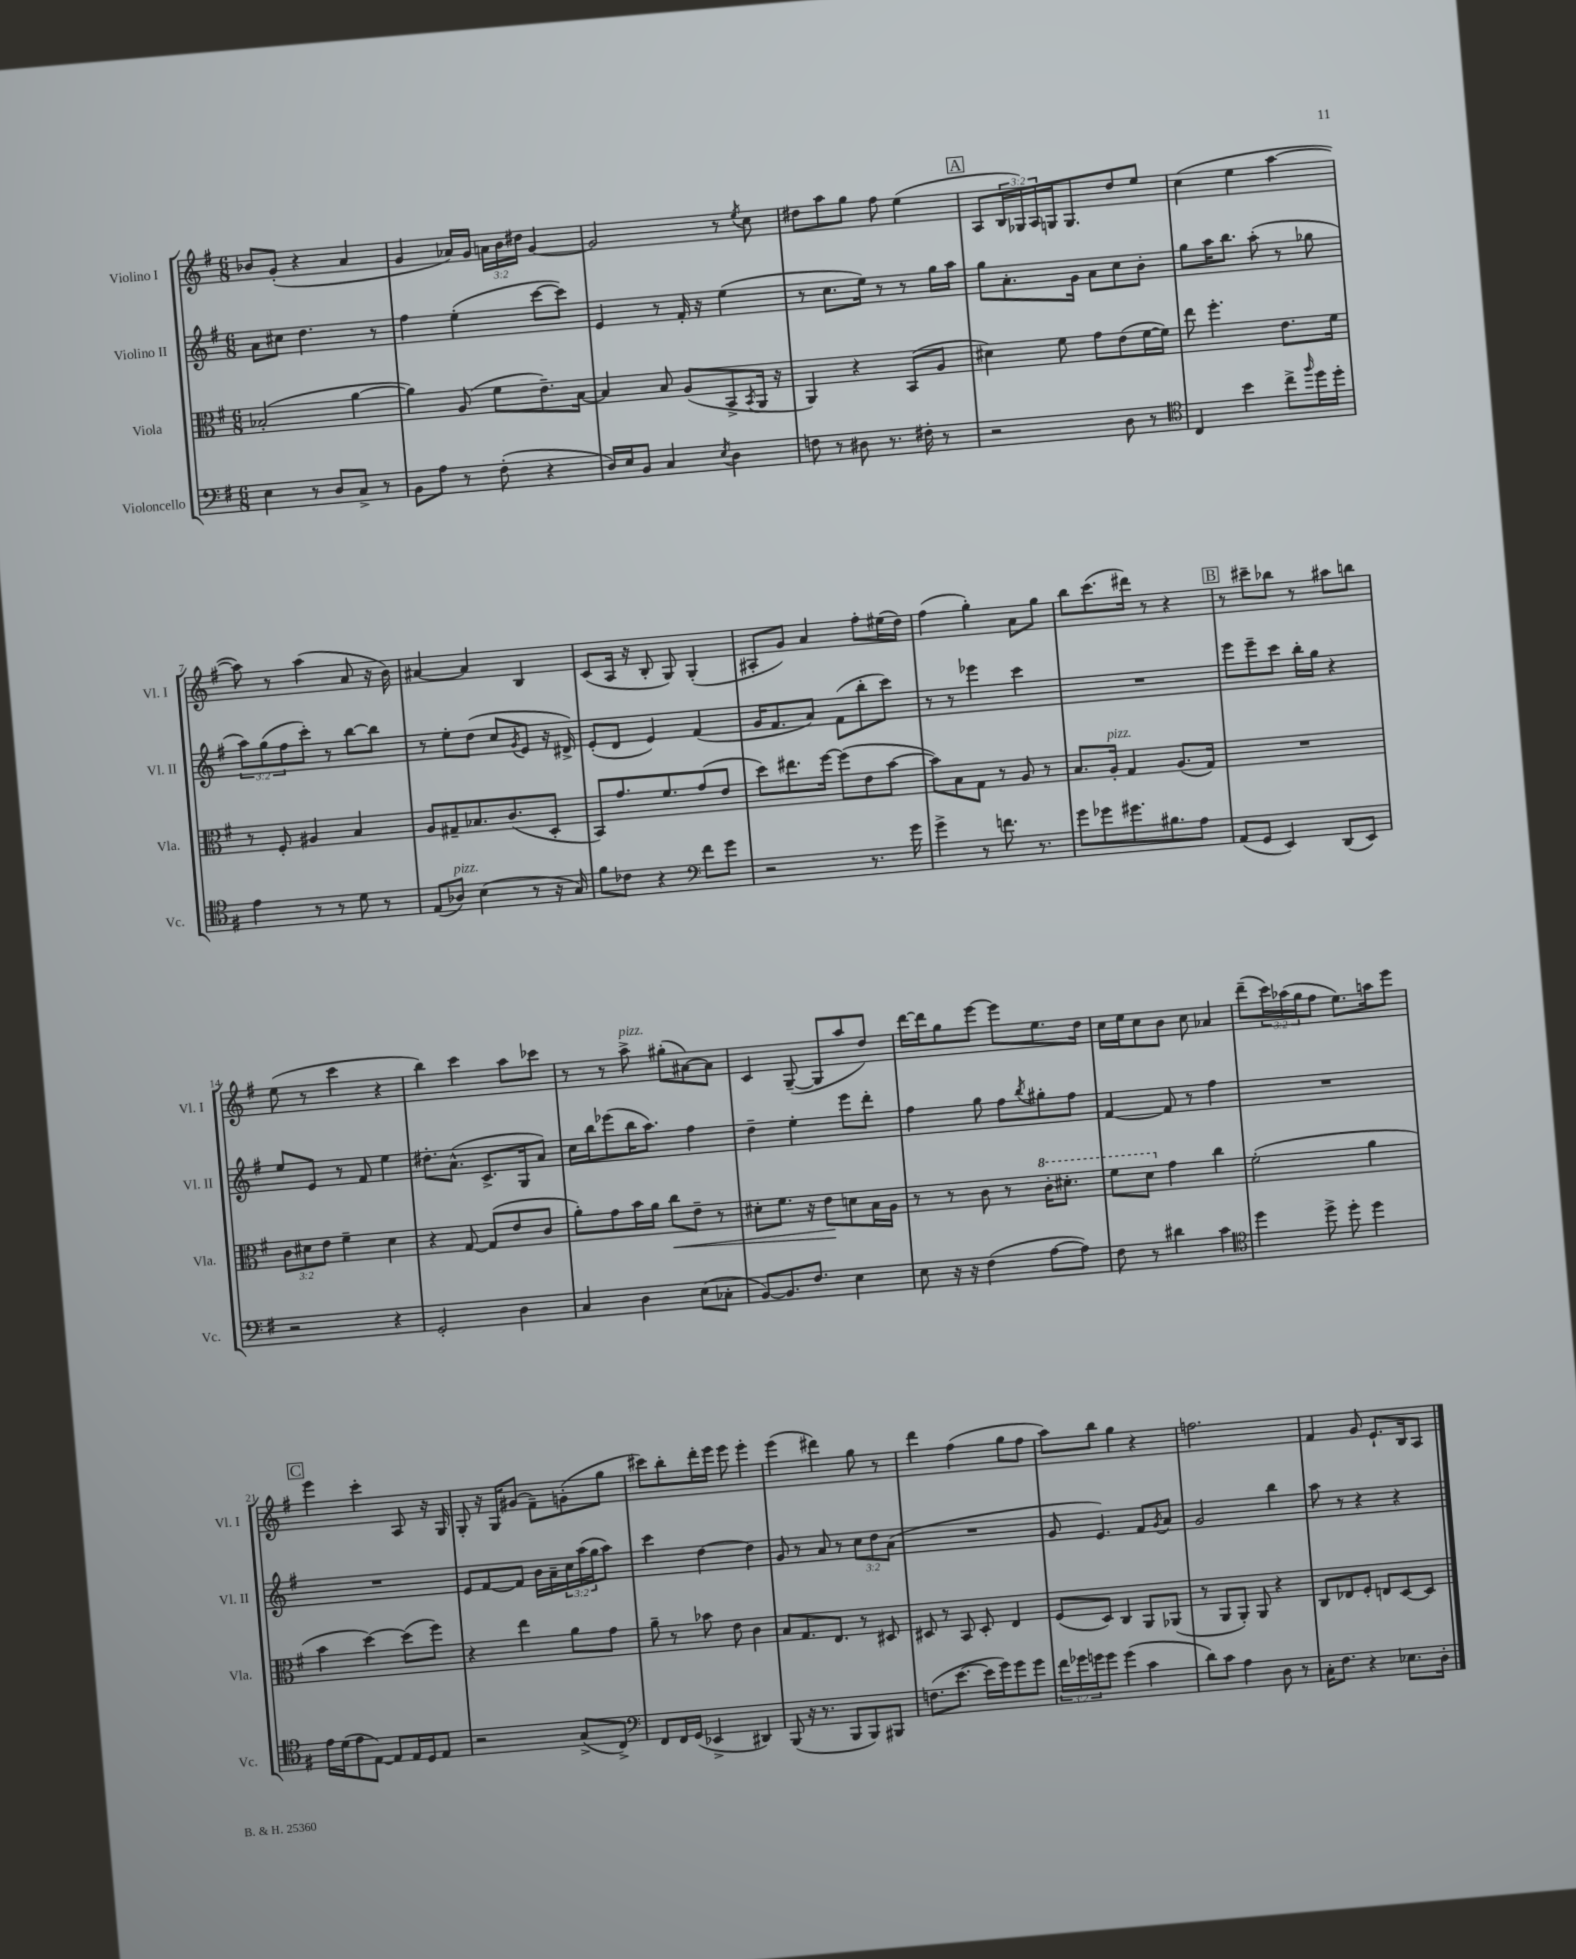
<<
\new StaffGroup <<
\new Staff = "s0" \with { instrumentName = "Violino I" shortInstrumentName = "Vl. I" } {
    \clef treble \key g \major \numericTimeSignature \time 6/8 \override Staff.TupletNumber.text = #tuplet-number::calc-fraction-text
    bes'8 g'8-.( r4 a'4 |
    g'4 aes'16) g'16 \tuplet 3/2 { a'16 b'16 dis''16 } g'4~ |
    g'2 r8 \acciaccatura { e''8 } c''8 |
    dis''8 a''8 g''8 fis''8 e''4( |
    \mark \markup { \box "A" } a8 \tuplet 3/2 { b16 ges16) a16 } g16 g8. d''8 e''8 |
    c''4( e''4 a''4~ |
    a''8) r8 a''4( a'8 r16 b'16) |
    ais'4~ ais'4 b4 |
    c'8( a16 r16 b8-. g8) g4-.( |
    ais8-. g'8) a'4 fis''8-. eis''16( d''16) |
    fis''4( g''4-.) a'8 g''8 |
    b''8 c'''8.( dis'''16) r8 r4 |
    \mark \markup { \box "B" } r8 cis'''8-- bes''8 r8 ais''8 b''8 |
    e''8( r8 c'''4 r4 |
    b''4) c'''4 a''8 ces'''8 |
    r8 r8 a''8->^\markup { \italic "pizz." } gis''8-.( ais'8~) ais'8 |
    c'4 g8~--( g8 a''8 d''8) |
    d'''16~ d'''16 g''8 e'''8~ e'''8 e''8. d''16 |
    c''16 e''16 c''8 b'8 c''8 aes'4 |
    d'''8--( \tuplet 3/2 { c'''16) aes''16( g''16 } fis''8 e''8.) a''16 e'''8 |
    \mark \markup { \box "C" } e'''4 c'''4-. a8 r16 g16 |
    g8-. r16 g16 gis'8( fis'8--) g'8-.( g''8 |
    cis'''8) b''8-. d'''16-. e'''16 e'''8 e'''4-. |
    e'''4( dis'''4) g''8 r8 |
    d'''4 fis''4( g''8 fis''8 |
    a''8) b''8 g''4 r4 |
    f''2. |
    fis'4 g'8 e'8.-! b16 a8 \bar "|." |
}
\new Staff = "s1" \with { instrumentName = "Violino II" shortInstrumentName = "Vl. II" } {
    \clef treble \key g \major \numericTimeSignature \time 6/8 \override Staff.TupletNumber.text = #tuplet-number::calc-fraction-text
    a'8 cis''8 d''4. r8 |
    fis''4 e''4-.( c'''8~ c'''8) |
    e'4 r8 fis'16-. r16 e''4( |
    r8 c''8. e''16) r8 r8 g''16 a''16 |
    \mark \markup { \box "A" } g''8 a'8.-. g'16 a'8 c''8 b'8-. |
    g''8 a''16 b''8. a''8-.( r8 ges''8 |
    \tuplet 3/2 { a''8) g''8( fis''8 } c'''8-.) r8 b''8~ b''8 |
    r8 e''8-. d''8( c''8 \acciaccatura { g'8 } e'8 r16 dis'16->) |
    e'8-.( d'8 e'4) fis'4( |
    g'16 fis'8. a'8) fis'8( b''8-. c'''8) |
    r8 r8 ees'''4 c'''4 |
    R2. |
    \mark \markup { \box "B" } e'''8 e'''8-- c'''8 b''16-. g''16 r4 |
    e''8 e'8 r8 fis'8 e''4 |
    dis''8.-. a'8.-^( c'8.-> g16 a'8) |
    c''16 b''16 ees'''8( b''16 a''8.) fis''4 |
    d''4-- e''4-. e'''8 d'''8-. |
    fis''4 g''8 fis''8 \acciaccatura { b''8 } gis''8-. fis''8 |
    fis'4~ fis'8 r8 fis''4 |
    R2. |
    \mark \markup { \box "C" } R2. |
    e'8 fis'8~ fis'8 b'16 a'16-- \tuplet 3/2 { c''16 a''16( g''16 } a''8) |
    c'''4 d''4~ d''4 |
    g'8 r8 a'8 r8 \tuplet 3/2 { c''8 d''8 a'8( } |
    R2. |
    g'8 e'4.) fis'8 \acciaccatura { g'8 } a'8 |
    g'2 b''4 |
    a''8 r8 r4 r4 \bar "|." |
}
\new Staff = "s2" \with { instrumentName = "Viola" shortInstrumentName = "Vla." } {
    \clef alto \key g \major \numericTimeSignature \time 6/8 \override Staff.TupletNumber.text = #tuplet-number::calc-fraction-text
    bes2-.( a'4~ |
    a'4) a8( fis'8 e'8.--) b16~ |
    b4 b8 a8( b,8-> \acciaccatura { b,8 } a,16 r16 |
    a,4) r4 b,8( a8 |
    \mark \markup { \box "A" } dis'4) fis'8 g'8 e'8( fis'16~ fis'16) |
    e''8 fis''4.-. e'8. fis'16 |
    r8 fis8-. ais4 b4 |
    a8 gis8-- bes8. c'8.( d8-. |
    b,8) g'8. fis'8. g'8( e'8 |
    d''8) eis''8. fis''16~ fis''8( e'8 b'8~ |
    b'8) b8 g8 r8 a8 r8 |
    b8. a16-.^\markup { \italic "pizz." } g4 a8.( g16) |
    \mark \markup { \box "B" } R2. |
    \tuplet 3/2 { c'8 dis'8 e'8 } fis'4-- dis'4 |
    r4 g8~ g8( e'8 c'8 |
    a'8-.) g'8 b'16 a'16 c''8\< e'8-- r8 |
    dis'8-. fis'8. r16 e'8\! d'8 b16 a16 |
    r8 r8 c'8 r8 \ottava #1 c''16-. dis''8.-. |
    fis''8 d''8 \ottava #0 g'4 c''4 |
    fis'2-.( a'4 |
    \mark \markup { \box "C" } b'4 d''4~) d''8( fis''8) |
    r4 e''4 a'8 g'8 |
    a'8-- r8 bes'8 e'8 c'4 |
    b8 g8. e8. r8 dis8 |
    dis8 r8 b,8 dis8-. e4 |
    fis8( d8) c4 a,8 aes,8( |
    r8 a,8 a,8-.) a,8 r4 |
    c8 ees8 fis8-. e8 d8~ d8 \bar "|." |
}
\new Staff = "s3" \with { instrumentName = "Violoncello" shortInstrumentName = "Vc." } {
    \clef bass \key g \major \numericTimeSignature \time 6/8 \override Staff.TupletNumber.text = #tuplet-number::calc-fraction-text
    e4 r8 d8 c8-> r8 |
    b,8 a8 r8 fis8-.( r4 |
    d16) e16 b,8 c4 \acciaccatura { e8 } d4 |
    f8 r8 dis8 r8. fis16-. r8 |
    \mark \markup { \box "A" } r2 d8 r8 |
    \clef tenor c4 b'4 c''8-> \grace { fis''16 } d''16 d''16-. |
    e'4 r8 r8 d'8 r8 |
    e8( aes8^\markup { \italic "pizz." }) b4( r8 r16 g16) |
    fis'8 ces'8 r4 \clef bass fis'8 g'8 |
    r2 r8. g'16 |
    g'4-> r8 f'8. r8. |
    g'8 ges'8 gis'8. bis8. a8 |
    \mark \markup { \box "B" } a,8( g,8 e,4) d,8( e,8) |
    r2 r4 |
    g,2-. d4 |
    c4 d4 e8( ces8-. |
    b,8~) b,8. fis8. e4 |
    e8 r16 r16 fis4( a8~ a8) |
    fis8 r8 dis'4 c'4 |
    \clef tenor d''4 d''8-> d''8-. d''4 |
    \mark \markup { \box "C" } e'16 d'16( e'8 e8~) e8 e16 d16 e8 |
    r2 g8->( c8->) |
    \clef bass fis,8 fis,16 g,16( ees,4-> dis,4) |
    b,,8( r16 r8. b,,8 b,,8) bis,,8 |
    f8.( e'8.~ e'16 g'16) g'8 g'8 |
    \tuplet 3/2 { fis'16 ges'16 g'16 } g'8 g'4( c'4 |
    d'8) c'8 a4 d8 r8 |
    c16-. fis8. r4 ees8. d16-. \bar "|." |
}
>>
>>
